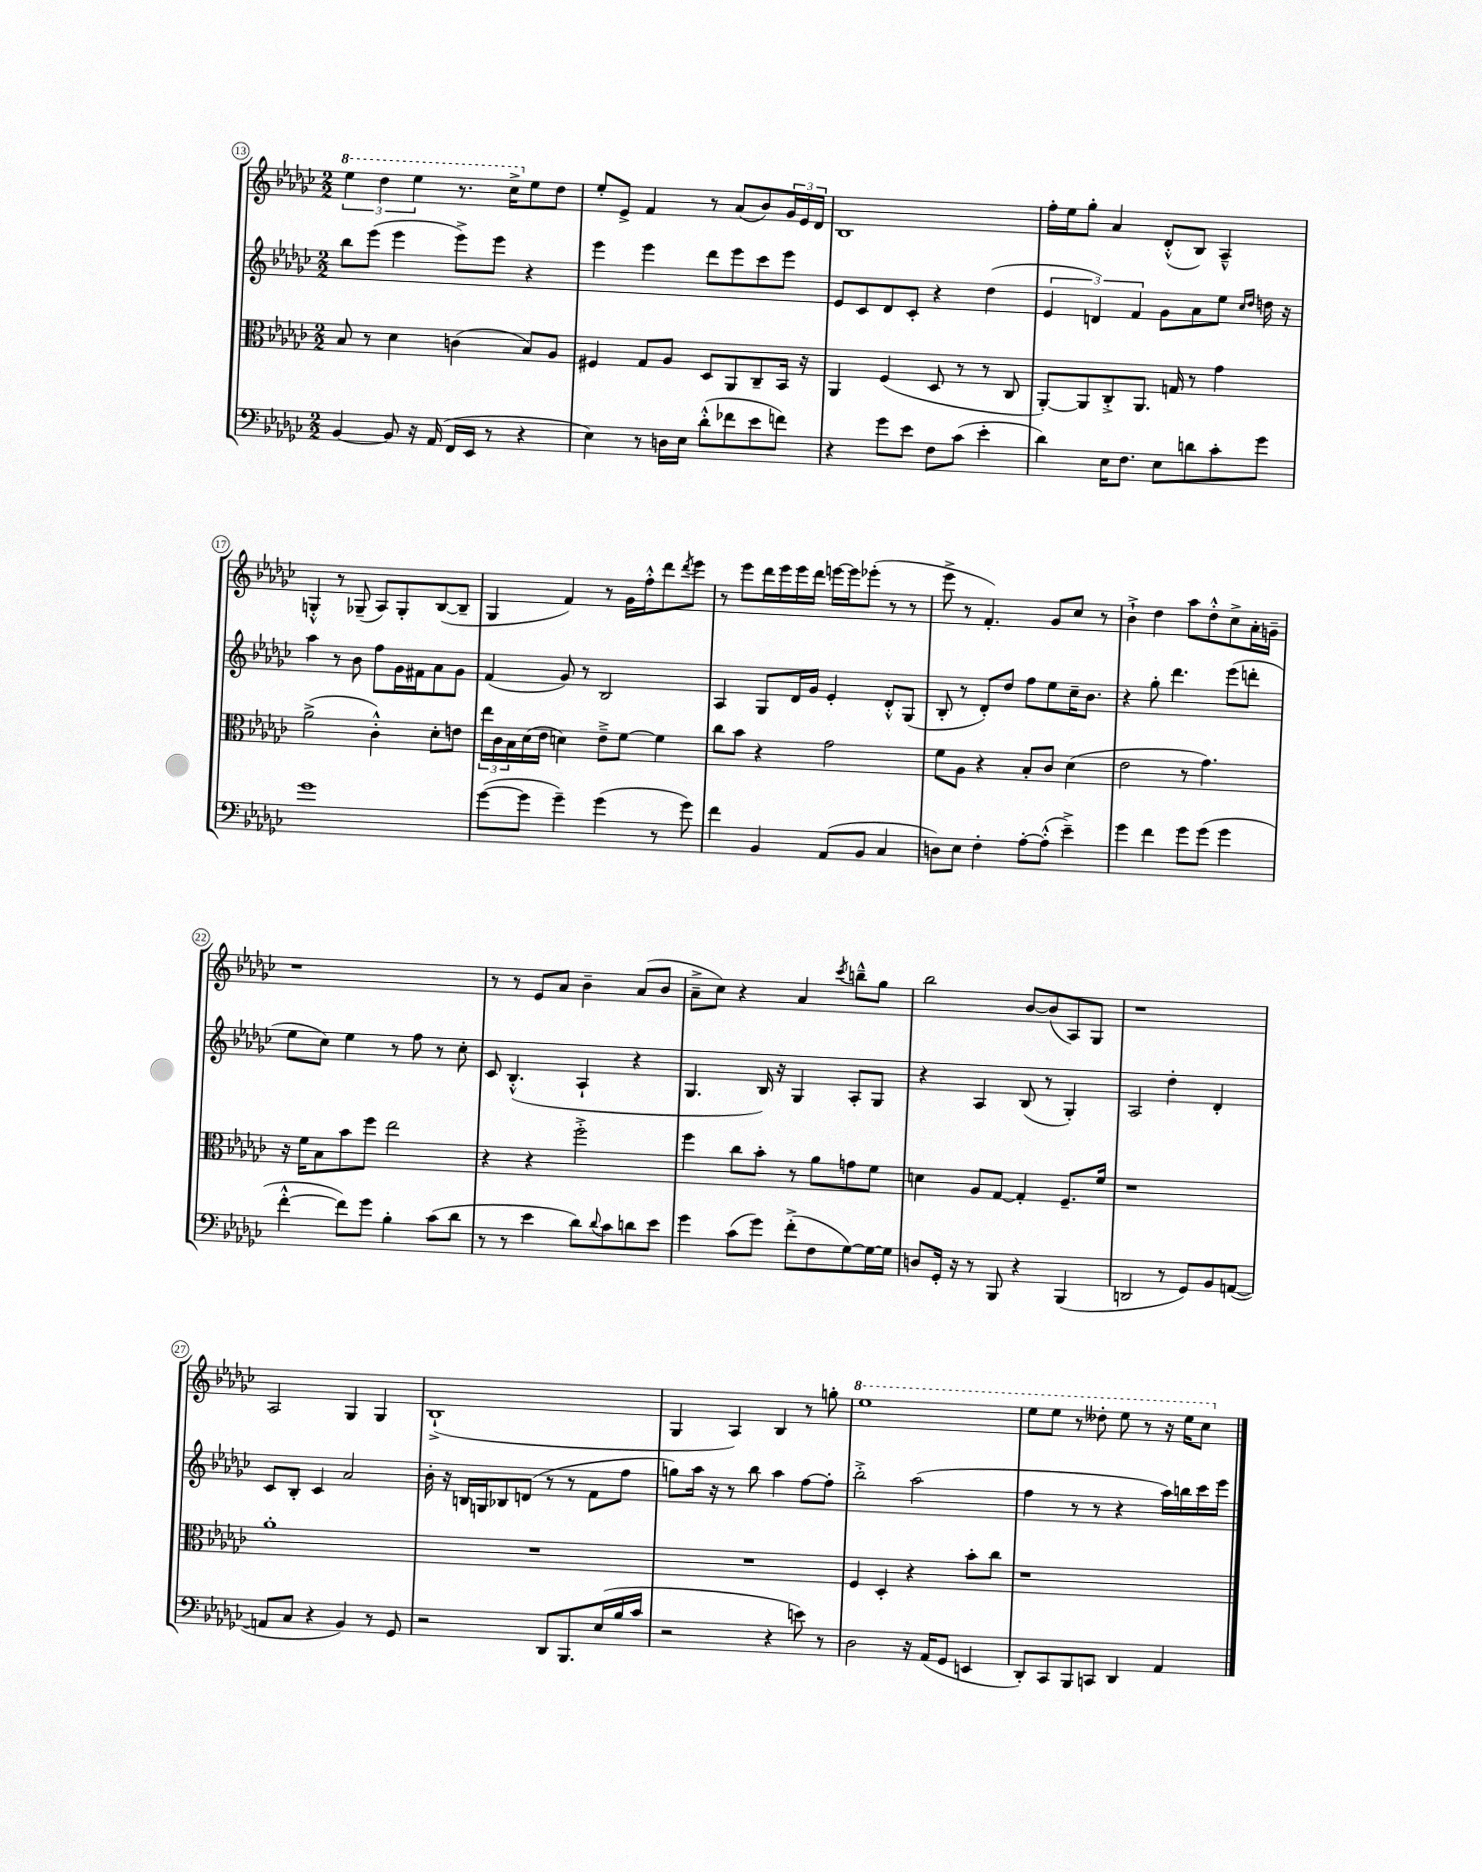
<<
\new StaffGroup <<
\new Staff = "s0" {
    \clef treble \key ges \major \numericTimeSignature \time 2/2
    \tuplet 3/2 { \ottava #1 ees'''4 des'''4 ees'''4 } r8. ces'''16-> \ottava #0 ees''8 des''8 |
    ees''8-. ees'8-> f'4 r8 aes'8( bes'8) \tuplet 3/2 { ges'16 ees'16 des'16 } |
    bes1 |
    f''16-. ees''16 ges''8-. aes'4 des'8-.-^( bes8) aes4---^ |
    g4-.-^ r8 ges8--( aes8) ges8-. bes8~( bes8-- |
    ges4 f'4) r8 ges'16 f''16-.-^ des'''8 \acciaccatura { des'''8 } ees'''8 |
    r8 ees'''8 des'''16 ees'''16 ees'''16 des'''16 e'''16~ e'''16 ees'''8-.( r8 r8 |
    ees'''8-> r8 f'4.-.) ges'8 ces''8 r8 |
    bes'4-!-> des''4 aes''8 des''8-.-^ ces''8-> aes'16-. g'16-- |
    r1 |
    r8 r8 ees'8 aes'8 bes'4-- aes'8( bes'8 |
    aes'8---> ces''8) r4 aes'4 \acciaccatura { ces'''8 } b''8---^ ges''8 |
    bes''2 bes'8~ bes'8( aes8) ges8 |
    r1 |
    aes2 ges4 ges4 |
    bes1-!->( |
    ges4 aes4) bes4 r8 g''8-. |
    \ottava #1 ees'''1 |
    ees'''8 ees'''8 r8 deses'''8-. ees'''8 r8 r16 ees'''16 ces'''8 \ottava #0 \bar "|." |
}
\new Staff = "s1" {
    \clef treble \key ges \major \numericTimeSignature \time 2/2
    bes''8 ees'''8( ees'''4 ees'''8->) ees'''8 r4 |
    ees'''4 ees'''4 des'''8 ees'''8 ces'''8 ees'''8 |
    ees'8 ces'8 des'8 ces'8-. r4 des''4( |
    \tuplet 3/2 { ees'4 d'4) f'4 } ges'8 aes'8 ees''8 \grace { ces''16 des''16 } d''16 r16 |
    aes''4 r8 bes'8 f''8 ges'16 fis'16 aes'8 ges'8 |
    f'4( ges'8) r8 bes2 |
    aes4 ges8 des'16 ges'16 ees'4-. des'8-.-^ ges8( |
    bes8-. r8 des'8-.) des''8 f''8 ees''8 ces''16-- bes'8. |
    r4 ges''8-. des'''4. ees'''8( d'''8-. |
    ees''8 ces''8) ees''4 r8 f''8 r8 ces''8-. |
    ces'8 bes4.-.-^( aes4-! r4 |
    ges4. bes16) r16 ges4 aes8-. ges8 |
    r4 aes4 bes8( r8 ges4-.) |
    aes2 des''4-. des'4-. |
    ces'8 bes8-. ces'4 aes'2 |
    bes'16-. r16 b16 g16 bes8 d'8( r8 r8 f'8 f''8 |
    g''8) aes''16 r16 r8 bes''8 aes''4 f''8~ f''8-. |
    bes''2-.-> aes''2( |
    f''4 r8 r8 r4 aes''16) b''16 ces'''16 ees'''16 \bar "|." |
}
\new Staff = "s2" {
    \clef alto \key ges \major \numericTimeSignature \time 2/2
    bes8 r8 des'4 c'4( bes8) aes8 |
    fis4 ges8 aes8 des8 aes,8 ces8-- bes,16 r16 |
    aes,4 f4( des8 r8 r8 ces8 |
    aes,8~-.) aes,8 ces8-.-> aes,8. g16 r8 ges'4 |
    aes'2->( ces'4-.-^) des'8-. e'8 |
    \tuplet 3/2 { ees''16 ces'16 bes16 } des'16( ees'16 d'4) ees'8---> f'8~ f'4 |
    ces''8 bes'8 r4 ges'2 |
    f'8 aes8 r4 bes8-. ces'8 des'4( |
    ees'2 r8 ges'4.) |
    r16 f'16 bes8 bes'8 f''8 ees''2 |
    r4 r4 f''2-.-> |
    f''4 ces''8 bes'8-. r8 aes'8 g'8 f'8 |
    d'4 aes8 ges8~ ges4-. f8.-- f'16 |
    r1 |
    aes'1-. |
    R1 |
    R1 |
    f4 des4-. r4 bes'8-. ces''8 |
    r1 \bar "|." |
}
\new Staff = "s3" {
    \clef bass \key ges \major \numericTimeSignature \time 2/2
    bes,4~ bes,8 r16 aes,16( f,16 ees,16 r8 r4 |
    ees4) r8 d16 ees16 des'8-.-^( fes'8 ees'8 f'8) |
    r4 ges'8 ees'8 f8 ces'8( ees'4-. |
    des'4) ees16 f8. ees8 d'8 ces'8-. ges'8 |
    ges'1 |
    ges'8~( ges'8 ges'4--) ges'4( r8 ges'8) |
    f'4 bes,4 aes,8( bes,8 ces4 |
    d8) ees8 f4-. aes8~-. aes8-.-^( ees'4--->) |
    ges'4 f'4 ges'8 ges'8( ges'4 |
    f'4~-.-^ f'8) ges'8 bes4-. ces'8( des'8 |
    r8 r8 ees'4 des'8) \appoggiatura { des'8 } ces'8 d'8 ees'8 |
    ges'4 ces'8( ges'8) f'8-.->( f8 ges8~) ges16~ ges16 |
    d8 ges,16-. r16 r8 bes,,8 r4 bes,,4( |
    d,2 r8 ges,8) bes,8 a,8~( |
    a,8 ces8 r4 bes,4) r8 ges,8 |
    r2 des,8 bes,,8. ees16( bes16 ces'16 |
    r2 r4 e'8) r8 |
    des2 r16 aes,16( ges,8 e,4 |
    des,8-.) ces,8 bes,,8 c,8 des,4 aes,4 \bar "|." |
}
>>
>>
\layout { \context { \Score currentBarNumber = #13 \override BarNumber.stencil = #(make-stencil-circler 0.1 0.3 ly:text-interface::print) } }
